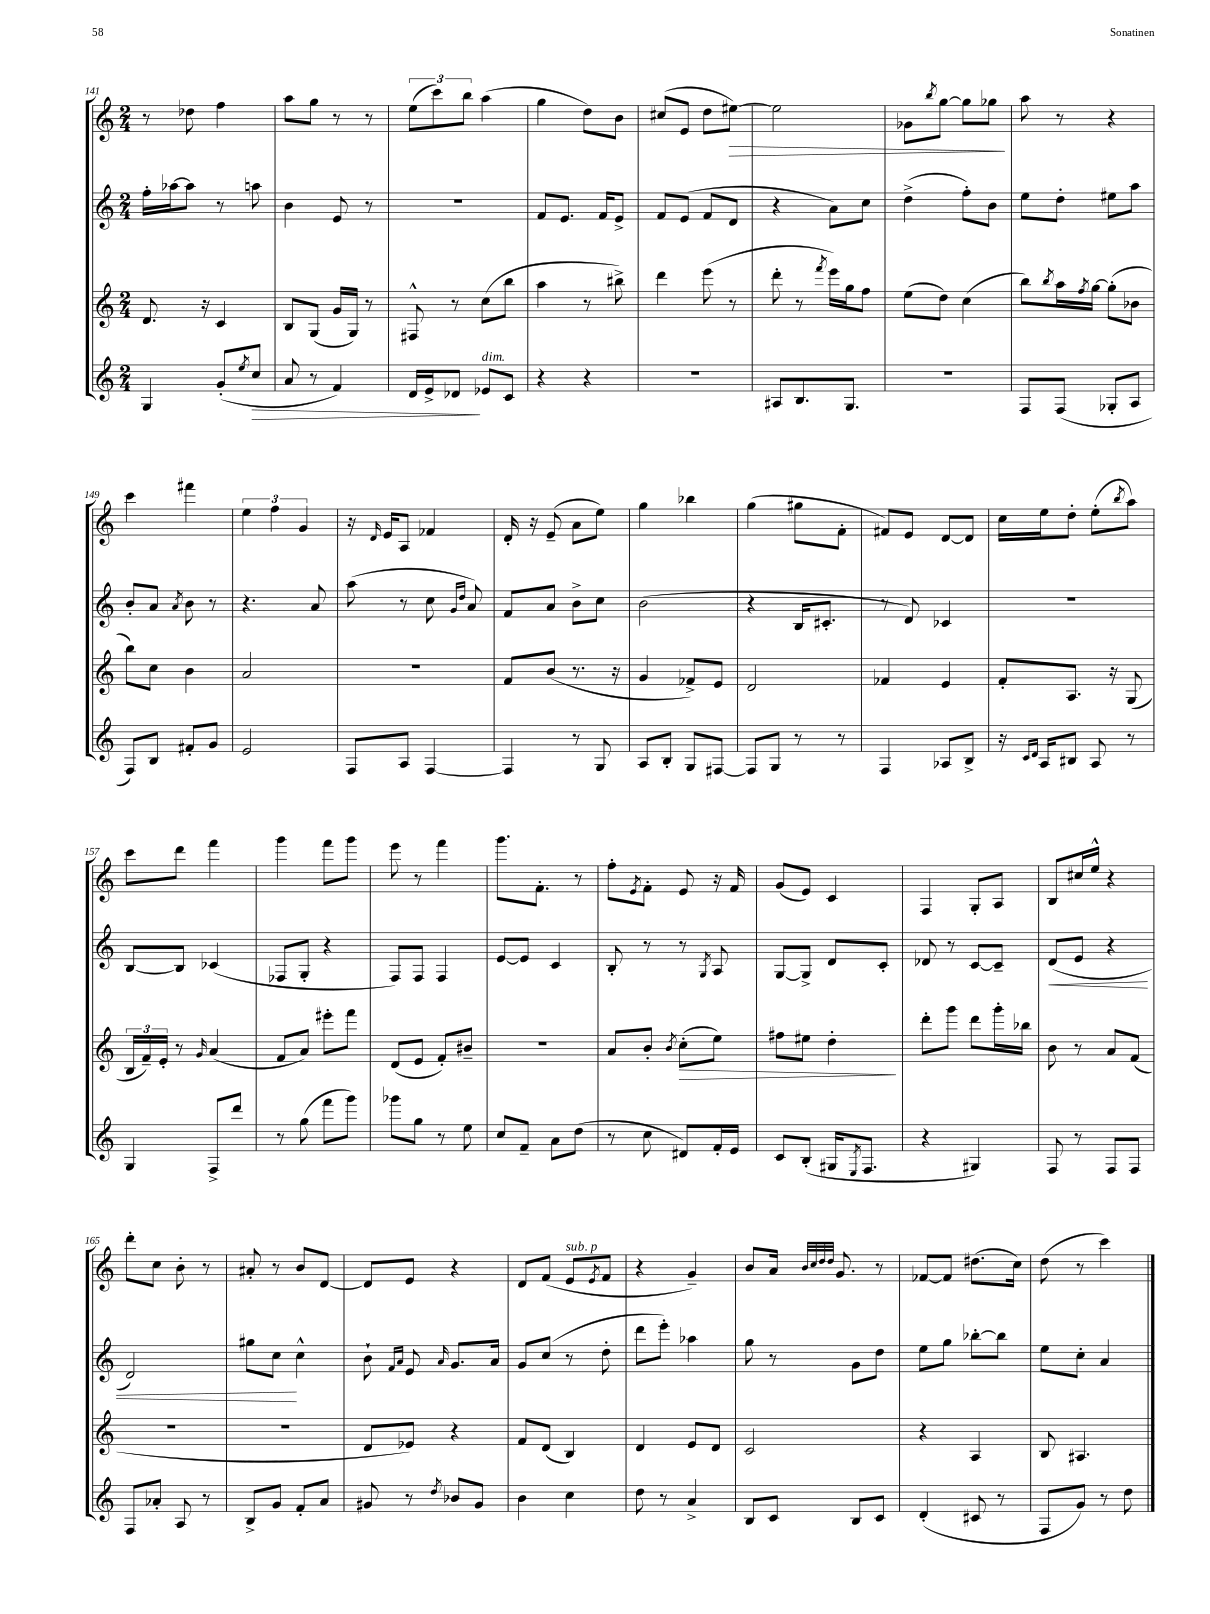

**kern	**dynam	**kern	**dynam	**kern	**dynam	**kern	**dynam
*part4	*part4	*part3	*part3	*part2	*part2	*part1	*part1
*staff4	*staff4	*staff3	*staff3	*staff2	*staff2	*staff1	*staff1
*clefG2	*	*clefG2	*	*clefG2	*	*clefG2	*
*k[]	*	*k[]	*	*k[]	*	*k[]	*
*M2/4	*	*M2/4	*	*M2/4	*	*M2/4	*
=141	=141	=141	=141	=141	=141	=141	=141
4G/	.	8.d/	.	16ff'\LL	.	8r	.
.	.	.	.	[16aa-X\J	.	.	.
.	.	.	.	8aa-\J]	.	8dd-X\	.
.	.	16r	.	.	.	.	.
(8g'/L	.	4c/	.	8r	.	4ff\	.
8qee/	.	.	.	.	.	.	.
!	!LO:HP:b	!	!	!	!	!	!
8cc/J	>	.	.	8aan\	.	.	.
=142	=142	=142	=142	=142	=142	=142	=142
8a/	.	8B/L	.	4b\	.	8aa\L	.
8r	.	(8G/J	.	.	.	8gg\J	.
4f/)	.	16g/LL	.	8e/	.	8r	.
.	.	16G/JJ)	.	.	.	.	.
.	.	8r	.	8r	.	8r	.
=143	=143	=143	=143	=143	=143	=143	=143
16d/LL	.	8F#X^^/	.	2r	.	(12ee\L	.
16e^/J	.	.	.	.	.	.	.
.	.	.	.	.	.	12ccc\)	.
8d-X/J	.	8r	.	.	.	.	.
.	.	.	.	.	.	12bb\J	.
!LO:TX:a:i:t=dim.	!	!	!	!	!	!	!
8e-X/L	]	(8cc\L	.	.	.	(4aa\	.
8c/J	.	8bb\J	.	.	.	.	.
=144	=144	=144	=144	=144	=144	=144	=144
4r	.	4aa\	.	8f/L	.	4gg\	.
.	.	.	.	8.e/J	.	.	.
4r	.	8r	.	.	.	8dd\L)	.
.	.	.	.	16f/KL	.	.	.
.	.	8bb#X^\)	.	8e^/J	.	8b\J	.
=145	=145	=145	=145	=145	=145	=145	=145
2r	.	4ddd\	.	8f/L	.	(8cc#X/L	.
.	.	.	.	(8e/J	.	8e/J	.
.	.	(8eee\	.	8f/L	.	8dd\L	.
!	!	!	!	!	!	!	!LO:HP:b
.	.	8r	.	8d/J	.	[8ee#X\J)	>
=146	=146	=146	=146	=146	=146	=146	=146
8A#X/L	.	8ddd'\	.	4r	.	2ee#\]	.
8.B/	.	8r	.	.	.	.	.
.	.	8qfff/	.	.	.	.	.
.	.	16eee\LL)	.	8a\L)	.	.	.
8.G/J	.	16gg\J	.	.	.	.	.
.	.	8ff\J	.	8cc\J	.	.	.
=147	=147	=147	=147	=147	=147	=147	=147
2r	.	(8ee\L	.	(4dd^\	.	8g-X\L	.
.	.	.	.	.	.	8qbb/	.
.	.	8dd\J)	.	.	.	[8gg\J	.
.	.	(4cc\	.	8ff'\L)	.	8gg\L]	.
.	.	.	.	8b\J	.	8gg-X\J	.
.	.	.	.	.	.	.	]
=148	=148	=148	=148	=148	=148	=148	=148
8F/L	.	8bb\L)	.	8ee\L	.	8aa\	.
.	.	8qbb/	.	.	.	.	.
(8F/J	.	16aa\L	.	8dd'\J	.	8r	.
.	.	8qff/	.	.	.	.	.
.	.	[16gg\JJ	.	.	.	.	.
8G-X'/L	.	(8gg'\L]	.	8ee#X\L	.	4r	.
8A/J	.	8b-X\J	.	8aa\J	.	.	.
!!LO:LB:g=z
=149	=149	=149	=149	=149	=149	=149	=149
8F/L)	.	8bb\L)	.	8b'/L	.	4ccc\	.
8B/J	.	8cc\J	.	8a/J	.	.	.
.	.	.	.	8qa/	.	.	.
8f#X'/L	.	4b\	.	8b\	.	4fff#X\	.
8g/J	.	.	.	8r	.	.	.
=150	=150	=150	=150	=150	=150	=150	=150
2e/	.	2a/	.	4.r	.	6ee\	.
.	.	.	.	.	.	6ff\	.
.	.	.	.	.	.	6g/	.
.	.	.	.	8a/	.	.	.
=151	=151	=151	=151	=151	=151	=151	=151
8F/L	.	2r	.	(8aa\	.	16r	.
.	.	.	.	.	.	16qqd/	.
.	.	.	.	.	.	16e/KL	.
8A/J	.	.	.	8r	.	8A/J	.
[4F/	.	.	.	8cc\	.	4f-X/	.
.	.	.	.	16qqg/LL	.	.	.
.	.	.	.	16qqdd/JJ	.	.	.
.	.	.	.	8a/)	.	.	.
=152	=152	=152	=152	=152	=152	=152	=152
4F/]	.	8f/L	.	8f/L	.	16d'/	.
.	.	.	.	.	.	16r	.
.	.	(8b/J	.	8a/J	.	(8e~/	.
8r	.	8.r	.	8b^\L	.	8a\L	.
8G/	.	.	.	8cc\J	.	8ee\J)	.
.	.	16r	.	.	.	.	.
=153	=153	=153	=153	=153	=153	=153	=153
8A/L	.	4g/	.	(2b\	.	4gg\	.
8B'/J	.	.	.	.	.	.	.
8G/L	.	8f-X^/L)	.	.	.	4bb-X\	.
[8F#X/J	.	8e/J	.	.	.	.	.
=154	=154	=154	=154	=154	=154	=154	=154
8F#/L]	.	2d/	.	4r	.	(4gg\	.
8G/J	.	.	.	.	.	.	.
8r	.	.	.	16B/KL	.	8gg#X\L	.
.	.	.	.	8.c#X'/J	.	.	.
8r	.	.	.	.	.	8f'\J	.
=155	=155	=155	=155	=155	=155	=155	=155
4F/	.	4f-X/	.	8r	.	8f#X/L)	.
.	.	.	.	8d/)	.	8e/J	.
8A-X/L	.	4e/	.	4c-X/	.	[8d/L	.
8B^/J	.	.	.	.	.	8d/J]	.
=156	=156	=156	=156	=156	=156	=156	=156
16r	.	8f'/L	.	2r	.	16cc\LL	.
16qqc/LL	.	.	.	.	.	.	.
16qqd/JJ	.	.	.	.	.	.	.
16A/KL	.	.	.	.	.	16ee\J	.
8B#X/J	.	8.A/J	.	.	.	8dd'\J	.
8A/	.	.	.	.	.	(8ee'\L	.
.	.	16r	.	.	.	.	.
.	.	.	.	.	.	8qbb/	.
8r	.	(8G/	.	.	.	8aa\J)	.
!!LO:LB:g=z
=157	=157	=157	=157	=157	=157	=157	=157
4G/	.	24B/LL	.	[8B/L	.	8ccc\L	.
.	.	24f~/)	.	.	.	.	.
.	.	24e'/JJ	.	.	.	.	.
.	.	8r	.	8B/J]	.	8ddd\J	.
.	.	16qqg/	.	.	.	.	.
8F^/L	.	(4a/	.	(4c-X/	.	4fff\	.
8ddd/J	.	.	.	.	.	.	.
=158	=158	=158	=158	=158	=158	=158	=158
8r	.	8f/L	.	8F-X/L	.	4ggg\	.
(8gg\	.	8a/J)	.	8G'/J	.	.	.
8fff\L	.	8eee#X'\L	.	4r	.	8fff\L	.
8ggg\J)	.	8fff\J	.	.	.	8ggg\J	.
=159	=159	=159	=159	=159	=159	=159	=159
8ggg-X\L	.	(8d/L	.	8F/L)	.	8eee\	.
8gg\J	.	8e/J	.	8F/J	.	8r	.
8r	.	8f'/L)	.	4F/	.	4fff\	.
8ee\	.	8b#X~/J	.	.	.	.	.
=160	=160	=160	=160	=160	=160	=160	=160
8cc/L	.	2r	.	[8e/L	.	8.ggg\L	.
8f~/J	.	.	.	8e/J]	.	.	.
.	.	.	.	.	.	8.f'\J	.
8a\L	.	.	.	4c/	.	.	.
(8dd\J	.	.	.	.	.	8r	.
=161	=161	=161	=161	=161	=161	=161	=161
8r	.	8a/L	.	8B'/	.	8ff'\L	.
.	.	.	.	.	.	8qe/	.
8cc\	.	8b'/J	.	8r	.	8f'\J	.
.	.	8qb/	.	.	.	.	.
!	!	!	!LO:HP:b	!	!	!	!
8d#X/L)	.	(8cc'\L	>	8r	.	8e/	.
.	.	.	.	8qG/	.	.	.
16f'/L	.	8ee\J)	.	8A/	.	16r	.
16e/JJ	.	.	.	.	.	16f/	.
=162	=162	=162	=162	=162	=162	=162	=162
8c/L	.	8ff#X\L	.	[8G/L	.	(8g/L	.
(8B'/J	.	8ee#X\J	.	8G^/J]	.	8e/J)	.
16G#X/KL	.	4dd'\	.	8d/L	.	4c/	.
8qE/	.	.	.	.	.	.	.
8.F/J	.	.	.	.	.	.	.
.	.	.	.	8c'/J	.	.	.
.	.	.	]	.	.	.	.
=163	=163	=163	=163	=163	=163	=163	=163
4r	.	8ddd'\L	.	8d-X/	.	4F/	.
.	.	8ggg\J	.	8r	.	.	.
4G#X/)	.	8ddd\L	.	[8c/L	.	8G'/L	.
.	.	16ggg'\L	.	8c~/J]	.	8A/J	.
.	.	16bb-X\JJ	.	.	.	.	.
=164	=164	=164	=164	=164	=164	=164	=164
!	!	!	!	!	!LO:HP:b	!	!
8F/	.	8b\	.	(8d/L	<	8B/L	.
8r	.	8r	.	8e/J	.	16cc#X/L	.
.	.	.	.	.	.	16ee^^/JJ	.
8F/L	.	8a/L	.	4r	.	4r	.
8F/J	.	(8f/J	.	.	.	.	.
!!LO:LB:g=z
=165	=165	=165	=165	=165	=165	=165	=165
8F/L	.	2r	.	2d/)	.	8ddd'\L	.
8a-X'/J	.	.	.	.	.	8cc\J	.
8A/	.	.	.	.	.	8b'\	.
8r	.	.	.	.	.	8r	.
=166	=166	=166	=166	=166	=166	=166	=166
8B^/L	.	2r	.	8gg#X\L	.	8a#X'/	.
8g/J	.	.	.	8cc\J	.	8r	.
8f'/L	.	.	.	4cc^^\	[	8b/L	.
8a/J	.	.	.	.	.	[8d/J	.
=167	=167	=167	=167	=167	=167	=167	=167
8g#X/	.	8d/L	.	8b`\	.	8d/L]	.
.	.	.	.	16qqf/LL	.	.	.
.	.	.	.	16qqa/JJ	.	.	.
8r	.	8e-X/J)	.	8e/	.	8e/J	.
8qdd/	.	.	.	16qqa/	.	.	.
8b-X/L	.	4r	.	8.g/L	.	4r	.
8g#/J	.	.	.	.	.	.	.
.	.	.	.	16a/Jk	.	.	.
=168	=168	=168	=168	=168	=168	=168	=168
4b\	.	8f/L	.	8g/L	.	8d/L	.
.	.	(8d/J	.	(8cc/J	.	(8f/J	.
!	!	!	!	!	!	!LO:TX:a:i:t=sub. p	!
4cc\	.	4B/)	.	8r	.	8e/L	.
.	.	.	.	.	.	8qe/	.
.	.	.	.	8dd'\	.	8f/J	.
=169	=169	=169	=169	=169	=169	=169	=169
8dd\	.	4d/	.	8ddd\L	.	4r	.
8r	.	.	.	8eee'\J)	.	.	.
4a^/	.	8e/L	.	4aa-X\	.	4g~/)	.
.	.	8d/J	.	.	.	.	.
=170	=170	=170	=170	=170	=170	=170	=170
8B/L	.	2c/	.	8gg\	.	8b/L	.
8c/J	.	.	.	8r	.	16a/Jk	.
.	.	.	.	.	.	32qqb/LLL	.
.	.	.	.	.	.	32qqcc/	.
.	.	.	.	.	.	32qqdd/	.
.	.	.	.	.	.	32qqdd/JJJ	.
.	.	.	.	.	.	8.g/	.
8B/L	.	.	.	8g\L	.	.	.
8c/J	.	.	.	8dd\J	.	8r	.
=171	=171	=171	=171	=171	=171	=171	=171
(4d'/	.	4r	.	8ee\L	.	[8f-X/L	.
.	.	.	.	8gg\J	.	8f-/J]	.
8c#X/	.	4A/	.	[8bb-X'\L	.	(8.dd#X\L	.
8r	.	.	.	8bb-\J]	.	.	.
.	.	.	.	.	.	16cc\Jk)	.
=172	=172	=172	=172	=172	=172	=172	=172
8F/L	.	8B/	.	8ee\L	.	(8dd\	.
8g/J)	.	4.A#X/	.	8cc'\J	.	8r	.
8r	.	.	.	4a/	.	4ccc\)	.
8dd\	.	.	.	.	.	.	.
==	==	==	==	==	==	==	==
*-	*-	*-	*-	*-	*-	*-	*-
